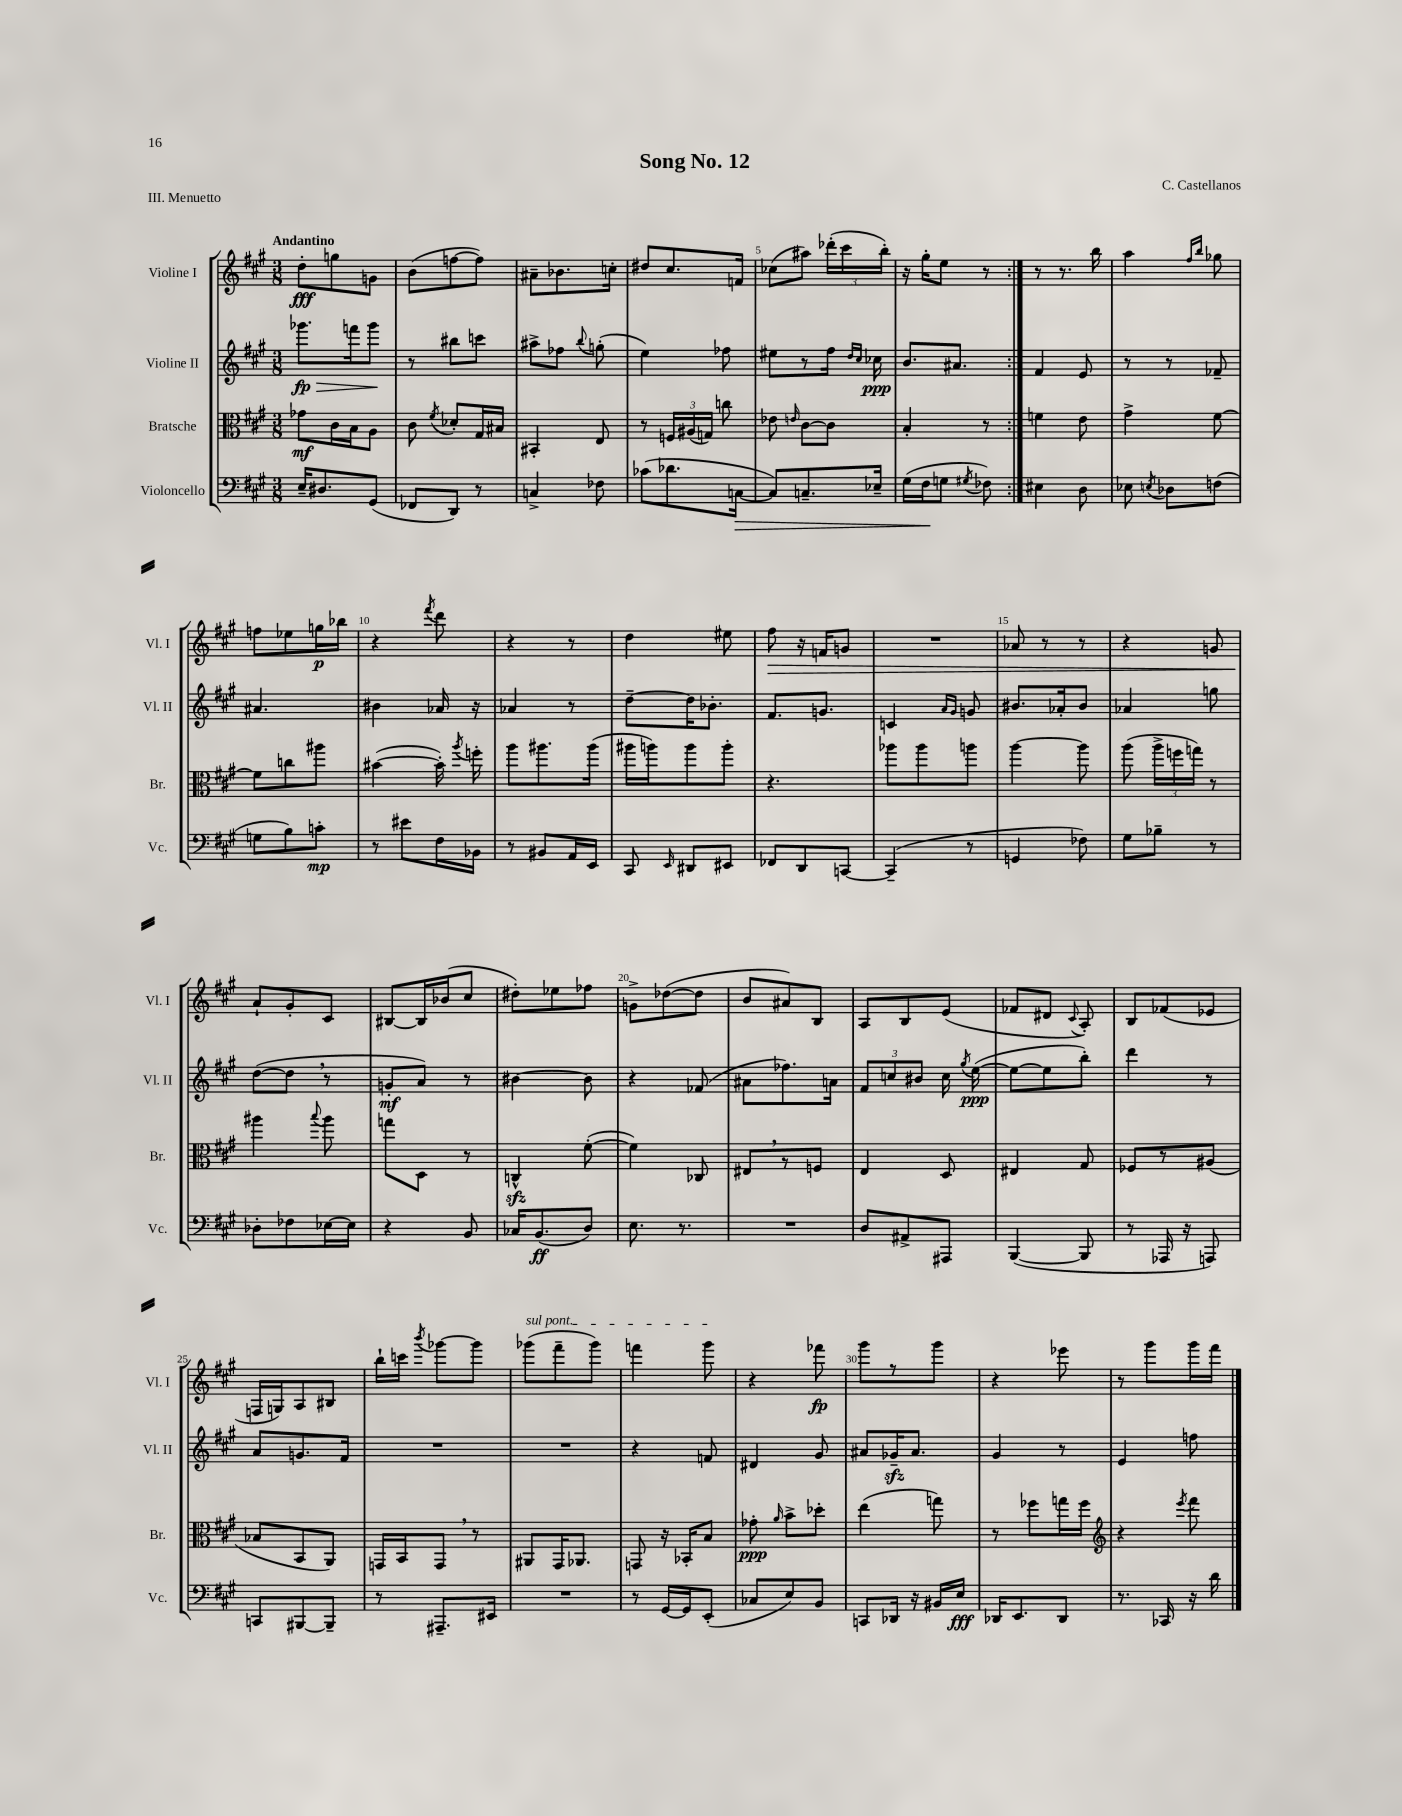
\header { title = "Song No. 12" composer = "C. Castellanos" piece = "III. Menuetto" }
<<
\new StaffGroup <<
\new Staff = "s0" \with { instrumentName = "Violine I" shortInstrumentName = "Vl. I" } {
    \clef treble \key a \major \numericTimeSignature \time 3/8 \tempo "Andantino"
    \autoBeamOff \repeat volta 2 { d''8[-.\fff g''8 g'8] |
    b'8[( f''8~ f''8]) |
    ais'8[-- bes'8. c''16]-. |
    dis''8[ cis''8. f'16] |
    ces''8[( ais''8]) \tuplet 3/2 { des'''16[-.( cis'''16 b''16]-.) } |
    r16 gis''16[-. e''8] r8 | }
    r8 r8. b''16 |
    a''4 \grace { fis''16[ b''16] } ges''8 |
    f''8[ ees''8 g''16\p bes''16] |
    r4 \acciaccatura { fis'''8 } d'''8 |
    r4 r8 |
    d''4 eis''8 |
    fis''8\> r16 f'16[ g'8] |
    R4. |
    aes'8 r8 r8 |
    r4 g'8 |
    a'8[-!\! gis'8-. cis'8] |
    bis8[~ bis16 bes'16( cis''8] |
    dis''8[-.) ees''8 fes''8] |
    g'8[-> des''8~( des''8] |
    b'8[ ais'8) b8] |
    a8[ b8 e'8]( |
    fes'8[ dis'8] \appoggiatura { cis'8 } a8-.) |
    b8[ fes'8( ees'8] |
    f16[ g16) a8 bis8] |
    b''16[-! c'''16] \acciaccatura { b'''8 } ges'''8[~ ges'''8] |
    \once \override TextSpanner.bound-details.left.text = \markup { \italic "sul pont." } ges'''8[\startTextSpan( fis'''8-- ges'''8]) |
    f'''4 gis'''8\stopTextSpan |
    r4 fes'''8\fp |
    gis'''8[ r8 gis'''8] |
    r4 ees'''8 |
    r8 gis'''8[ gis'''16 fis'''16] \bar "|." |
}
\new Staff = "s1" \with { instrumentName = "Violine II" shortInstrumentName = "Vl. II" } {
    \clef treble \key a \major \numericTimeSignature \time 3/8
    \autoBeamOff \repeat volta 2 { ges'''8.[\fp\> f'''16 ges'''8]\! |
    r8 bis''8[ c'''8] |
    ais''8[-> fes''8] \appoggiatura { b''8 } g''8-.( |
    e''4) fes''8 |
    eis''8[ r8 fis''16] \grace { d''16[ cis''16] } ces''16\ppp |
    b'8.[ ais'8.] | }
    fis'4 e'8 |
    r8 r8 fes'8-- |
    ais'4. |
    bis'4 aes'16 r16 |
    aes'4 r8 |
    d''8[~-- d''16 bes'8.]-. |
    fis'8.[ g'8.] |
    c'4 \grace { a'16[ gis'16] } g'8 |
    bis'8.[ aes'16-. bis'8] |
    aes'4 g''8 |
    d''8[~( d''8] \breathe r8 |
    g'8[-.\mf a'8]) r8 |
    bis'4~ bis'8 |
    r4 fes'8( |
    ais'8[ fes''8.) a'16] |
    \tuplet 3/2 { fis'8[ c''8 bis'8] } c''16 \acciaccatura { gis''8 } e''16~\ppp( |
    e''8[~ e''8 b''8]-.) |
    d'''4 r8 |
    a'8[ g'8. fis'16] |
    R4. |
    R4. |
    r4 f'8 |
    dis'4 gis'8 |
    ais'8[ ges'16--\sfz ais'8.] |
    gis'4 r8 |
    e'4 f''8 \bar "|." |
}
\new Staff = "s2" \with { instrumentName = "Bratsche" shortInstrumentName = "Br." } {
    \clef alto \key a \major \numericTimeSignature \time 3/8
    \autoBeamOff \repeat volta 2 { ges'8[\mf cis'16 b16 a8] |
    cis'8 \acciaccatura { fis'8 } des'8[-. gis16 bis16] |
    bis,4-. e8 |
    r8 \tuplet 3/2 { f16[ ais16( g16]) } c''8 |
    ees'8 \grace { e'16 } cis'8[~ cis'8] |
    b4-. r8 | }
    f'4 e'8 |
    gis'4-> fis'8~ |
    fis'8[ c''8 ais''8] |
    bis'4~( bis'16-.) \acciaccatura { a''8 } f''16-. |
    a''8[ ais''8. ais''16]( |
    ais''16[ a''16) a''8 a''8]-. |
    r4. |
    aes''8[ aes''8 a''8] |
    a''4~ a''8 |
    a''8( \tuplet 3/2 { a''16[-> f''16 g''16]) } r8 |
    ais''4 \appoggiatura { b''8 } ais''8 |
    g''8[ d8] r8 |
    c4-^\sfz fis'8~-.( |
    fis'4) ces8 |
    eis8[ \breathe r8 f8] |
    e4 d8 |
    eis4 gis8 |
    fes8[ r8 ais8]( |
    bes8[ b,8 a,8]) |
    g,16[ b,16 g,8] \breathe r8 |
    ais,8[ gis,16 aes,8.] |
    g,8 r16 bes,16[-. b8] |
    ges'8-.\ppp \grace { a'16 } b'8[-> des''8]-. |
    e''4( g''8) |
    r8 fes''8[ g''16 fes''16] |
    \clef treble r4 \acciaccatura { e'''8 } fis'''8 \bar "|." |
}
\new Staff = "s3" \with { instrumentName = "Violoncello" shortInstrumentName = "Vc." } {
    \clef bass \key a \major \numericTimeSignature \time 3/8
    \autoBeamOff \repeat volta 2 { e16[-- dis8. gis,8]( |
    fes,8[ d,8]) r8 |
    c4-> fes8 |
    ces'8[( des'8. c16]~\> |
    c8[) c8.-- ees16]-- |
    gis16[( fis16\! g8] \acciaccatura { gis8 } fes8) | }
    eis4 d8 |
    ees8 \acciaccatura { e8 } des8[ f8]( |
    g8[ b8) c'8]-.\mp |
    r8 eis'8[ fis16 bes,16] |
    r8 bis,8[ a,16 e,16] |
    cis,8 \grace { e,16 } dis,8[ eis,8] |
    fes,8[ d,8 c,8]~ |
    c,4--( r8 |
    g,4 fes8) |
    gis8[ bes8]-- r8 |
    des8[-. fes8 ees16~ ees16] |
    r4 b,8 |
    ces16[ b,8.\ff( d8]) |
    e8. r8. |
    R4. |
    d8[ ais,8-> ais,,8] |
    b,,4~( b,,8 |
    r8 aes,,16 r16 a,,8) |
    c,8[ bis,,8~ bis,,8]-- |
    r8 ais,,8.[-- eis,16] |
    R4. |
    r8 gis,16[~ gis,16 e,8]-.( |
    ces8[ e8) b,8] |
    c,8[ des,16] r16 bis,16[ e16]\fff |
    des,16[ e,8. des,8] |
    r8. ces,16 r16 d'16 \bar "|." |
}
>>
>>
\layout { \context { \Score \override BarNumber.break-visibility = ##(#f #t #t) barNumberVisibility = #(every-nth-bar-number-visible 5) } }
